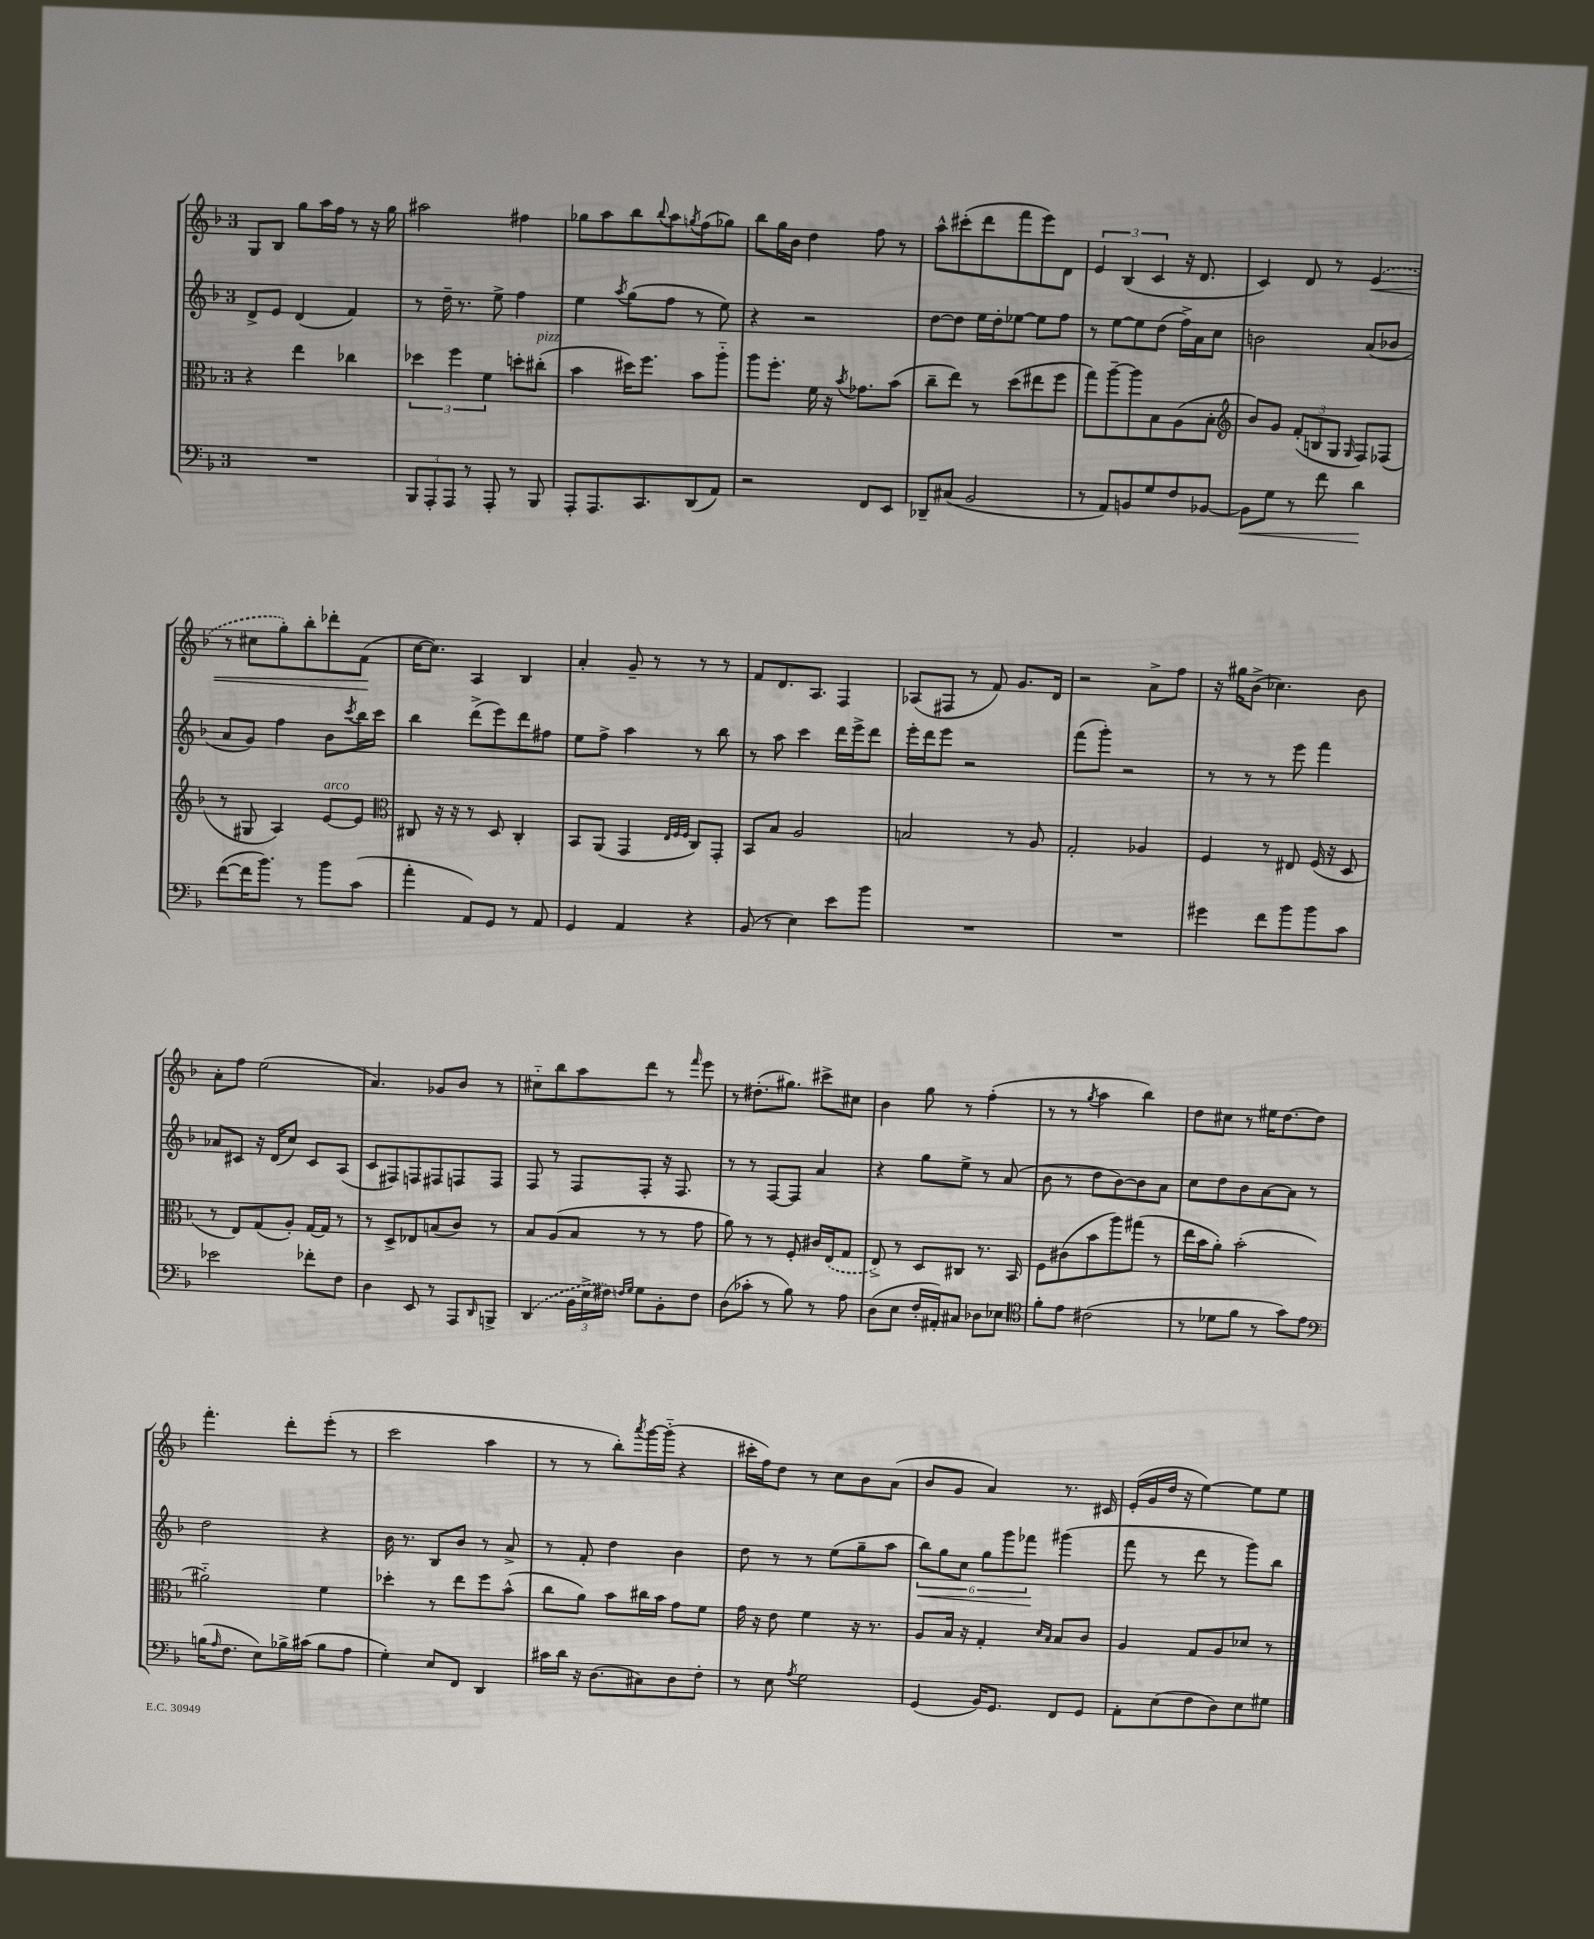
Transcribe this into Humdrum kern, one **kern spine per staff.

**kern	**dynam	**kern	**kern	**dynam	**kern	**dynam
*part4	*part4	*part3	*part2	*part2	*part1	*part1
*staff4	*staff4	*staff3	*staff2	*staff2	*staff1	*staff1
*clefF4	*	*clefC3	*clefG2	*	*clefG2	*
*k[b-]	*	*k[b-]	*k[b-]	*	*k[b-]	*
*M3/4	*	*M3/4	*M3/4	*	*M3/4	*
=97	=97	=97	=97	=97	=97	=97
2.r	.	4r	8d^/L	.	8G/L	.
.	.	.	8e/J	.	8B-/J	.
.	.	4ee\	(4d/	.	8gg\L	.
.	.	.	.	.	16aa\L	.
.	.	.	.	.	16ff\JJ	.
.	.	4cc-X\	4f/)	.	8r	.
.	.	.	.	.	16r	.
.	.	.	.	.	16gg\	.
=98	=98	=98	=98	=98	=98	=98
12BBB-/L	.	6dd-X\	8r	.	2aa#X\	.
12AAA'/	.	.	.	.	.	.
.	.	.	16dd~\	.	.	.
12AAA/J	.	6ff\	.	.	.	.
.	.	.	8.r	.	.	.
8r	.	.	.	.	.	.
.	.	6f\	.	.	.	.
8AAA'/	.	.	8ee^\	.	.	.
8r	.	8ddn'\L	4ff\	.	4ff#X\	.
!	!	!LO:TX:a:i:t=pizz.	!	!	!	!
8BBB-/	.	(8cc#X'\J	.	.	.	.
=99	=99	=99	=99	=99	=99	=99
8AAA'/L	.	4b-\	4ee\	.	8gg-X\L	.
8.AAA/	.	.	.	.	8aa\	.
.	.	.	8qaa/	.	.	.
.	.	16dd#X\KL)	(8gg\L	.	8bb-\	.
8.CC/	.	8.ff\J	.	.	.	.
.	.	.	.	.	8qqbb-/	.
.	.	.	8ff\J	.	8aa\	.
.	.	.	.	.	8qggn/	.
(8DD/	.	8b-\L	8r	.	(8ff\	.
8AA/J)	.	8aa\J	8ee\)	.	8gg-X\J)	.
=100	=100	=100	=100	=100	=100	=100
2r	.	8aa\L	4r	.	8bb-\L	.
.	.	8.ff'\J	.	.	16gg\L	.
.	.	.	.	.	16b-\JJ	.
.	.	.	2r	.	4dd\	.
.	.	16f\	.	.	.	.
.	.	16r	.	.	.	.
.	.	8qb-/	.	.	.	.
.	.	8.g-X\L	.	.	.	.
8FF/L	.	.	.	.	8ff\	.
8EE/J	.	(8b-\J	.	.	8r	.
=101	=101	=101	=101	=101	=101	=101
8DD-X~/L	.	8cc~\L	[8dd\L	.	8aa^^\L	.
(8C#X/J	.	8ee\J)	8dd\J]	.	(8ccc#X'\	.
2BB-/	.	8r	16ee\LL	.	8ddd\	.
.	.	.	16dd'\J	.	.	.
.	.	(8dd\L	[8ee-X\J	.	8fff\	.
.	.	8ee#X\	8ee-\L]	.	8eee\)	.
.	.	8ff\J	8ff\J	.	8d\J	.
=102	=102	=102	=102	=102	=102	=102
8r	.	8gg\L)	8r	.	6e/	.
8AA/L)	.	[8aa~\	[8ee\L	.	.	.
.	.	.	.	.	(6B-/	.
8BBn/	.	8aa\]	8ee\]	.	.	.
.	.	.	.	.	6c/	.
8G/	.	8B-\	(8dd\J	.	.	.
8F/	.	(8A\	16ff^\LL)	.	16r	.
.	.	.	16a\J	.	8.d/	.
[8BB-X/J	.	8B-'\J	8cc\J	.	.	.
=103	=103	=103	=103	=103	=103	=103
*	*	*clefG2	*	*	*	*
!	!LO:HP:b	!	!	!	!	!
8BB-\L]	<	8b-/L)	2bn\	.	4c/)	.
8G\J	.	8g/J	.	.	.	.
8r	.	(12f'/L	.	.	8d/	.
.	.	12Bn/	.	.	.	.
8f\	.	.	.	.	8r	.
.	.	12G/J	.	.	.	.
.	.	16qqG/	.	.	.	.
!	!	!	!	!	!	!LO:HP:b
4d\	.	8F/L)	(8a/L	.	(4e/	<
.	.	(8F-X/J	8b-X/J	.	.	.
.	[	.	.	.	.	.
!!LO:LB:g=z
=104	=104	=104	=104	=104	=104	=104
([8f\L	.	8r	8a/L	.	8r	.
16f\K]	.	8G#X/	8g/J)	.	8cc#X\L	.
8.b-\J)	.	.	.	.	.	.
.	.	4A/)	4ff\	.	8gg'\)	.
8r	.	.	.	.	8bb-'\	.
!	!	!LO:TX:a:i:t=arco	!	!	!	!
8b-\L	.	[8e/L	8b-\L	.	8ddd-X'\	.
.	.	.	8qccc/	.	.	.
(8c\J	.	8e/J]	16bb-\L	.	(8f\J	.
.	.	.	16ccc\JJ	.	.	.
.	.	.	.	.	.	[
=105	=105	=105	=105	=105	=105	=105
*	*	*clefC3	*	*	*	*
4a'\	.	8C#X/	4bb-\	.	[16cc\KL	.
.	.	.	.	.	8.cc\J])	.
.	.	16r	.	.	.	.
.	.	16r	.	.	.	.
8AA/L)	.	8r	(8ddd^\L	.	4A/	.
8GG/J	.	8D/	8eee\)	.	.	.
8r	.	4C#'/	8ddd\	.	4B-/	.
8AA/	.	.	8ff#X\J	.	.	.
=106	=106	=106	=106	=106	=106	=106
4GG/	.	8BB-/L	8ee\L	.	4a'/	.
.	.	(8AA/J	8ff^\J	.	.	.
4AA/	.	4GG/	4aa\	.	8g~/	.
.	.	.	.	.	8r	.
.	.	32qqE/LLL	.	.	.	.
.	.	32qqF/	.	.	.	.
.	.	32qqF/JJJ	.	.	.	.
4r	.	8C/L)	8r	.	8r	.
.	.	8GG'/J	8bb-\	.	8r	.
=107	=107	=107	=107	=107	=107	=107
(8BB-/	.	8BB-/L	8r	.	8f/L	.
8r	.	8B-/J	8aa\	.	8.d/	.
4E\)	.	2A/	4ccc\	.	.	.
.	.	.	.	.	8.A/J	.
8e\L	.	.	16ddd\LL	.	4F/	.
.	.	.	16eee^\J	.	.	.
8b-\J	.	.	8ddd\J	.	.	.
=108	=108	=108	=108	=108	=108	=108
2.r	.	2Bn/	16eee'\LL	.	(8A-X/L	.
.	.	.	16ddd\J	.	.	.
.	.	.	8eee\J	.	8F#X/J	.
.	.	.	2r	.	8r	.
.	.	.	.	.	8f/)	.
.	.	8r	.	.	8.g/L	.
.	.	8A/	.	.	.	.
.	.	.	.	.	16d/Jk	.
=109	=109	=109	=109	=109	=109	=109
2.r	.	2G'/	(8fff\L	.	2r	.
.	.	.	8ggg'\J)	.	.	.
.	.	.	2r	.	.	.
.	.	4A-X/	.	.	8a^\L	.
.	.	.	.	.	8ff\J	.
=110	=110	=110	=110	=110	=110	=110
4g#X\	.	4F/	8r	.	16r	.
.	.	.	.	.	16gg#X\KL	.
.	.	.	8r	.	(8b-^\J	.
8f\L	.	8r	8r	.	4.cc-X\)	.
8b-\	.	8E#X/	8eee\	.	.	.
8b-\	.	(16F/	4fff\	.	.	.
.	.	16r	.	.	.	.
8c\J	.	8D/	.	.	8b-\	.
!!LO:LB:g=z
=111	=111	=111	=111	=111	=111	=111
2e-X\	.	8r	8a-X/L	.	8a'\L	.
.	.	8E/L)	8c#X/J	.	8ff\J	.
.	.	(8G/	16r	.	(2ee\	.
.	.	.	(16d/KL	.	.	.
.	.	8A'/J)	8cc/J)	.	.	.
8f-X'\L	.	[16G/LL	8c#/L	.	.	.
.	.	16G/JJ]	.	.	.	.
8F\J	.	8r	(8A/J	.	.	.
=112	=112	=112	=112	=112	=112	=112
4D\	.	8r	8c/L	.	4.a/)	.
.	.	8D^/L	8F#X/)	.	.	.
8EE/	.	8E-X/	8Fn/	.	.	.
8r	.	(8Bn/	8F#X/	.	8g-X/L	.
8AAA/L	.	8c/J)	8Fn/	.	8b-/J	.
16qqDD/	.	.	.	.	.	.
8BBBn^/J	.	8r	8F/J	.	8r	.
=113	=113	=113	=113	=113	=113	=113
(4DD/	.	8B-/L	8F/	.	8cc#X\L	.
.	.	(8A/	8r	.	8bb-\	.
24BB-\LL	.	8B-/J	8F/L	.	8aa\	.
24E^\	.	.	.	.	.	.
24F#X\JJ)	.	.	.	.	.	.
16qqFn/LL	.	.	.	.	.	.
16qqG/JJ	.	.	.	.	.	.
8G\L	.	8r	8F'/J	.	8ddd\J	.
8BB-'\	.	8r	16r	.	8r	.
.	.	.	8.F/	.	.	.
.	.	.	.	.	16qqfff/	.
8F\J	.	8g\	.	.	8eee\	.
=114	=114	=114	=114	=114	=114	=114
(8D\L	.	8a\)	8r	.	8r	.
8c-X'\J	.	8r	8r	.	(8.dd#X'\L	.
8r	.	8r	[8F/L	.	.	.
.	.	.	.	.	8.gg#X\J)	.
8B-\)	.	8F'/	8F/J]	.	.	.
8r	.	16c#X/LL	4a/	.	8ccc#X^\L	.
.	.	(16E/J	.	.	.	.
8A\	.	8G/J	.	.	8cc#X\J	.
=115	=115	=115	=115	=115	=115	=115
(8D\L	.	8E^/)	4r	.	4b-\	.
8E\J	.	8r	.	.	.	.
16F'/LL	.	8D/L	8gg\L	.	8gg\	.
16AA#X'/J)	.	.	.	.	.	.
8C#X/J	.	8C#X/J	8ee^\J	.	8r	.
8D-X\L	.	8.r	8r	.	(4ff'\	.
8E-X\J	.	.	(8a/	.	.	.
.	.	16BB-/	.	.	.	.
=116	=116	=116	=116	=116	=116	=116
*clefC4	*	*	*	*	*	*
8f'\L	.	8F\L	8b-\	.	8r	.
8e\J	.	(8c#X\	8r	.	8r	.
.	.	.	.	.	8qgg/	.
(2c#X\	.	8b-\	8dd\L	.	4aa\	.
.	.	8aa\)	[8b-\)	.	.	.
.	.	(8gg#X\J	8b-\]	.	4bb-\)	.
.	.	8r	8a\J	.	.	.
=117	=117	=117	=117	=117	=117	=117
8r	.	16ee\LL	8cc\L	.	8dd\L	.
.	.	16b-\J	.	.	.	.
8d-X\L	.	8a'\J)	8dd\	.	8cc#X\J	.
8f\J	.	(2b-'\	8b-\	.	8r	.
8r	.	.	[8a\	.	16ee#X\KL	.
.	.	.	.	.	[8.dd\	.
8g\L)	.	.	8a\J]	.	.	.
8e\J	.	.	8r	.	8dd\J]	.
!!LO:LB:g=z
=118	=118	=118	=118	=118	=118	=118
*clefF4	*	*	*	*	*	*
(16Bn\KL	.	2a#X\)	2dd\	.	4.fff'\	.
16qqA/	.	.	.	.	.	.
8.F\J	.	.	.	.	.	.
8E\L)	.	.	.	.	.	.
16B-X^\L	.	.	.	.	8ddd'\L	.
(16c#X\JJ	.	.	.	.	.	.
8B-\L	.	4f\	4r	.	(8eee'\J	.
8A\J	.	.	.	.	8r	.
=119	=119	=119	=119	=119	=119	=119
4G'\)	.	4dd-X'\	16b-\	.	2ccc\	.
.	.	.	8.r	.	.	.
8E/L	.	8r	8B-/L	.	.	.
8FF/J	.	8ee\L	8b-/J	.	.	.
4DD/	.	8ff\	8r	.	4aa\	.
.	.	(8b-^^\J	8a^/	.	.	.
=120	=120	=120	=120	=120	=120	=120
16c#X\LL	.	8cc\L	8r	.	8r	.
16d\JJ	.	.	.	.	.	.
16r	.	8a\J)	8f'/	.	8r	.
(8.D\L	.	.	.	.	.	.
.	.	8b-\L	4dd\	.	8bb-'\L)	.
.	.	.	.	.	8qaaa/	.
8C#X\)	.	16cc#X\L	.	.	[16ggg\L	.
.	.	16b-\JJ	.	.	(16ggg\JJ]	.
8D\	.	8g\L	4b-\	.	4r	.
8F'\J	.	8f\J	.	.	.	.
=121	=121	=121	=121	=121	=121	=121
8r	.	16g\	8dd\	.	16ccc#X'\LL	.
.	.	16r	.	.	16ff\J)	.
8E\	.	8e\	8r	.	8dd\J	.
8qA/	.	.	.	.	.	.
2G\	.	4f\	8r	.	8r	.
.	.	.	(8ee\L	.	8cc\L	.
.	.	16r	8gg~\	.	8b-\	.
.	.	8.r	.	.	.	.
.	.	.	8aa\J	.	(8a\J	.
=122	=122	=122	=122	=122	=122	=122
!	!	!	!	!LO:HP:b	!	!
(4GG/	.	8A/L	12bb-\L)	<	8b-/L	.
.	.	.	12gg\	.	.	.
.	.	16B-/Jk	.	.	8g/J	.
.	.	.	12cc\J	.	.	.
.	.	16r	.	.	.	.
16BB-/KL)	.	4G'/	12gg\L	.	4a/)	.
8.GG/J	.	.	.	.	.	.
.	.	.	12ggg\	.	.	.
.	.	.	12fff-X\J	.	.	.
.	.	16qqd/LL	.	.	.	.
.	.	16qqB-/JJ	.	.	.	.
8FF/L	.	8B-/L	(4ggg#X\	[	8.r	.
8GG/J	.	8c/J	.	.	.	.
.	.	.	.	.	16c#X/	.
=123	=123	=123	=123	=123	=123	=123
8AA'\L	.	4A/	8fff\	.	(16e'/LL	.
.	.	.	.	.	16g/	.
(8E\	.	.	8r	.	16dd/JJ	.
.	.	.	.	.	16r	.
8F\	.	8G/L	8ddd\	.	[4ee\)	.
8D\)	.	8A/	8r	.	.	.
8E\	.	8d-X/J	8ggg\L)	.	8ee\L]	.
8G#X\J	.	8r	8bb-\J	.	8ee\J	.
==	==	==	==	==	==	==
*-	*-	*-	*-	*-	*-	*-
